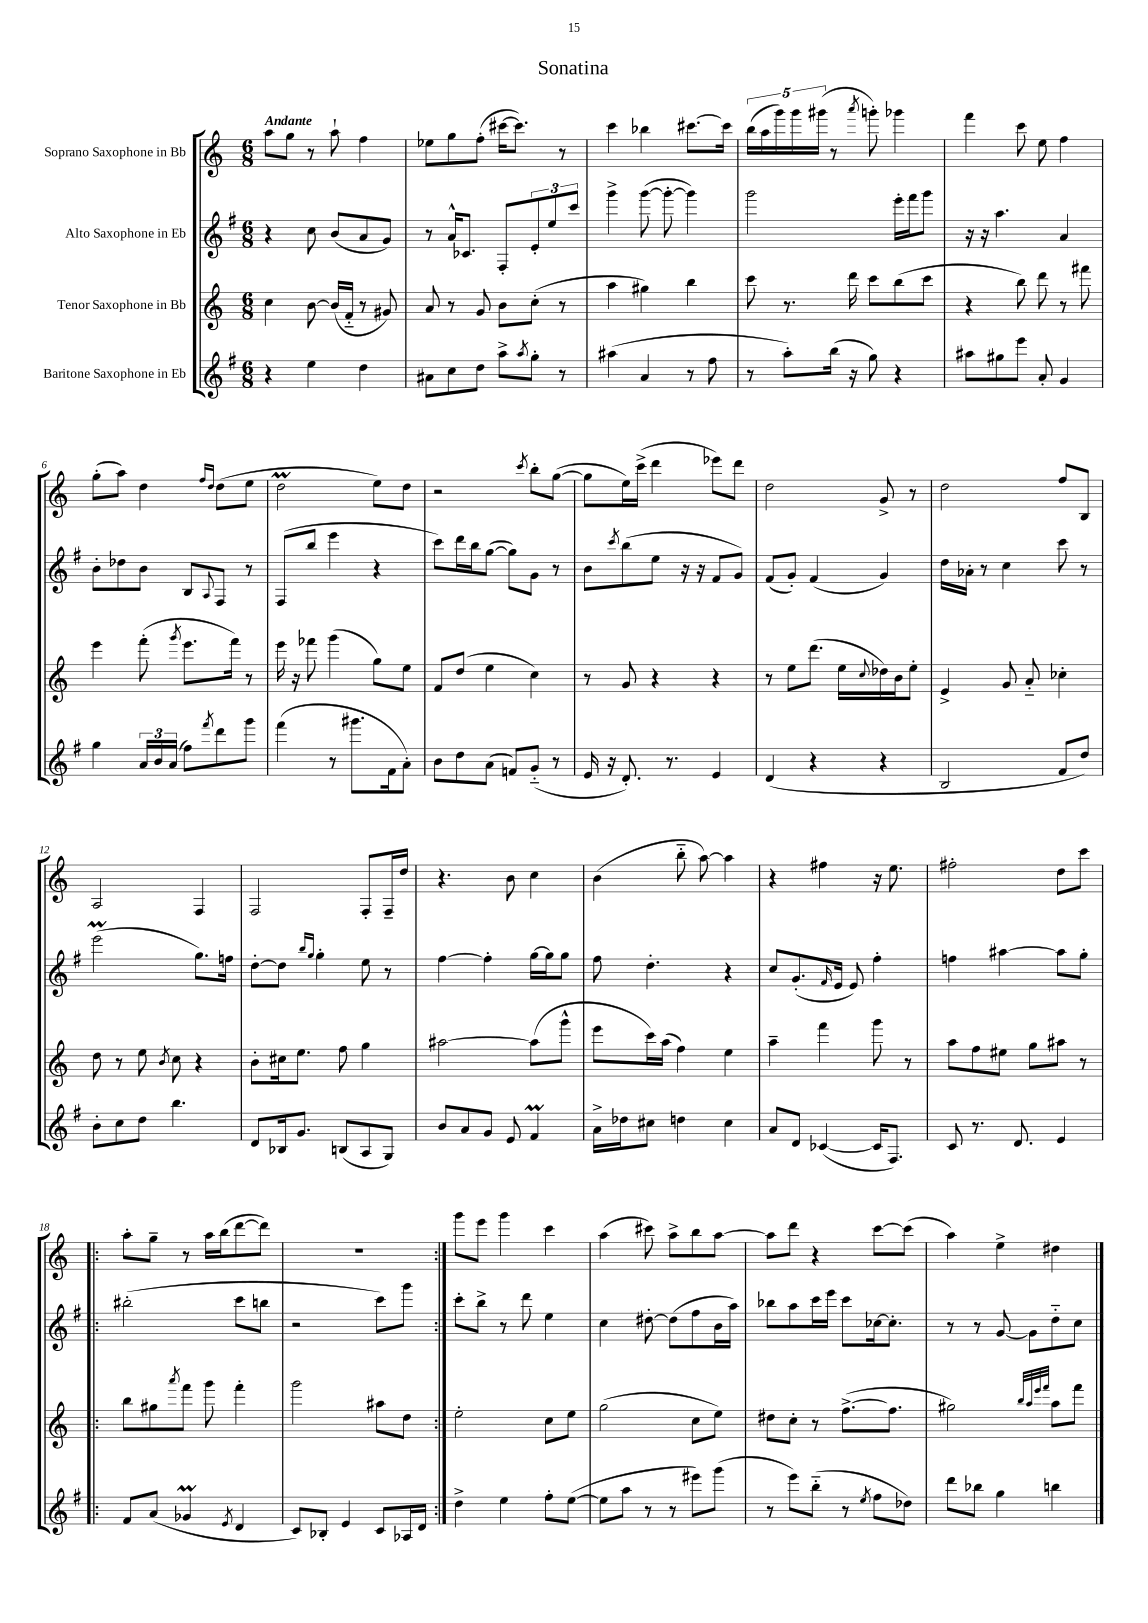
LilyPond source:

\header { title = "Sonatina" }
<<
\new StaffGroup <<
\new Staff = "s0" \with { instrumentName = "Soprano Saxophone in Bb" } {
    \clef treble \key c \major \numericTimeSignature \time 6/8 \tempo "Andante"
    a''8 g''8 r8 a''8-! f''4 |
    ees''8 g''8 f''8-.( cis'''16~ cis'''8.) r8 |
    c'''4 bes''4 cis'''8.~ cis'''16 |
    \tuplet 5/4 { b''16( a''16 g'''16) g'''16 gis'''16( } r8 \acciaccatura { a'''8 } g'''8-.) ges'''4 |
    f'''4 c'''8 e''8 f''4 |
    g''8-.( a''8) d''4 \grace { f''16 d''16 } d''8( e''8 |
    d''2\prall e''8) d''8 |
    r2 \acciaccatura { c'''8 } b''8-. g''8~( |
    g''8 e''16) c'''16->( d'''4 ees'''8) d'''8 |
    d''2 g'8-> r8 |
    d''2 f''8 b8 |
    a2 f4 |
    f2 f8-. f16-- d''16 |
    r4. b'8 c''4 |
    b'4( b''8-_ a''8~) a''4 |
    r4 fis''4 r16 e''8. |
    fis''2-. d''8 c'''8 |
    \repeat volta 2 { a''8-. g''8-- r8 a''16 b''16( d'''8~ d'''8) |
    R2. | }
    g'''8 e'''8 g'''4 c'''4 |
    a''4( cis'''8) a''8-> b''8 a''8~ |
    a''8 d'''8 r4 c'''8~ c'''8( |
    a''4) e''4-> dis''4 \bar "|." |
}
\new Staff = "s1" \with { instrumentName = "Alto Saxophone in Eb" } {
    \clef treble \key g \major \numericTimeSignature \time 6/8
    r4 c''8 b'8( a'8 g'8) |
    r8 a'16-^ ces'8. fis8-. \tuplet 3/2 { e'8-. e''8 c'''8 } |
    g'''4-> g'''8~( g'''8~-. g'''4) |
    g'''2 e'''16-. fis'''16 g'''8 |
    r16 r16 a''4. a'4 |
    b'8-. des''8 b'8 b8 \appoggiatura { a8 } fis8 r8 |
    fis8( b''8 e'''4 r4 |
    c'''8) d'''16 b''16 g''8~( g''8) g'8 r8 |
    b'8 \acciaccatura { c'''8 } b''8( e''8 r16 r16 fis'8 g'8) |
    fis'8( g'8-.) fis'4( g'4) |
    d''16 aes'16-. r8 c''4 c'''8 r8 |
    e'''2\prall( g''8.) f''16 |
    d''8~-. d''8 \grace { b''16 g''16 } g''4-. e''8 r8 |
    fis''4~ fis''4-. g''16~ g''16 g''8 |
    fis''8 d''4.-. r4 |
    c''8 g'8.-.( \grace { fis'16 } e'16 e'8) fis''4-. |
    f''4 ais''4~ ais''8 g''8-. |
    \repeat volta 2 { bis''2-.( c'''8 b''8 |
    r2 c'''8) g'''8 | }
    c'''8-. b''8-> r8 d'''8 e''4 |
    c''4 dis''8~-. dis''8( fis''8 b'16 a''16) |
    bes''8 a''8 c'''16 e'''16 c'''8 ces''16~ ces''8.-. |
    r8 r8 g'8~ g'8 d''8-_ c''8 \bar "|." |
}
\new Staff = "s2" \with { instrumentName = "Tenor Saxophone in Bb" } {
    \clef treble \key c \major \numericTimeSignature \time 6/8
    c''4 b'8~ b'16( f'16-_ r8 gis'8) |
    a'8 r8 g'8 b'8 c''8-.( r8 |
    a''4 gis''4) b''4 |
    c'''8 r8. d'''16 c'''8 b''8( c'''8 |
    r4 b''8) d'''8 r8 fis'''8 |
    e'''4 f'''8-.( \acciaccatura { g'''8 } e'''8. f'''16) r8 |
    e'''16 r16 fes'''8 g'''4( g''8) e''8 |
    f'8 d''8( e''4 c''4) |
    r8 g'8 r4 r4 |
    r8 e''8 d'''8.( e''16 \appoggiatura { c''8 } des''16) b'16 e''8-. |
    e'4-> g'8 a'8-_ ces''4-. |
    d''8 r8 e''8 \acciaccatura { b'8 } c''8 r4 |
    b'8-. cis''16 e''8. f''8 g''4 |
    ais''2~ ais''8( g'''8-^ |
    e'''8 c'''16) a''16( f''4) e''4 |
    a''4-- f'''4 g'''8 r8 |
    a''8 f''8 eis''8 g''8 ais''8 r8 |
    \repeat volta 2 { b''8 gis''8 \acciaccatura { a'''8 } f'''8 g'''8 f'''4-. |
    g'''2 ais''8 d''8 | }
    e''2-. c''8 e''8 |
    g''2( c''8 e''8) |
    dis''8 c''8-. r8 f''8.~->( f''8. |
    gis''2) \grace { b''32 a''32 e'''32 f'''32 } a''8 f'''8 \bar "|." |
}
\new Staff = "s3" \with { instrumentName = "Baritone Saxophone in Eb" } {
    \clef treble \key g \major \numericTimeSignature \time 6/8
    r4 e''4 d''4 |
    ais'8 c''8 d''8 a''8-> \acciaccatura { a''8 } g''8-. r8 |
    ais''4( a'4 r8 fis''8 |
    r8 a''8-.) b''16( r16 g''8) r4 |
    ais''8 gis''8 e'''8 a'8-. g'4 |
    g''4 \tuplet 3/2 { a'16 b'16 a'16( } fis''8) \acciaccatura { fis'''8 } d'''8 g'''8 |
    fis'''4( r8 gis'''8. fis'16 a'8-.) |
    b'8 d''8 a'8( f'8) g'8-_( r8 |
    e'16 r16 d'8.-.) r8. e'4 |
    d'4( r4 r4 |
    b2 fis'8 d''8) |
    b'8-. c''8 d''8 b''4. |
    d'8 bes16 g'8. b8( a8 g8) |
    b'8 a'8 g'8 e'8 fis'4\prall |
    a'16-> des''16 cis''8 d''4 cis''4 |
    a'8 d'8 ces'4~( ces'16 fis8.) |
    c'8 r8. d'8. e'4 |
    \repeat volta 2 { fis'8 a'8( ges'4\prall \acciaccatura { e'8 } d'4 |
    c'8) bes8-. e'4 c'8 aes16 d'16 | }
    d''4-> e''4 fis''8-. e''8~( |
    e''8 a''8 r8 r8 eis'''8) g'''8( |
    r8 e'''8) b''8-_( r8 \acciaccatura { e''8 } fis''8 des''8) |
    d'''8 bes''8 g''4 b''4 \bar "|." |
}
>>
>>
